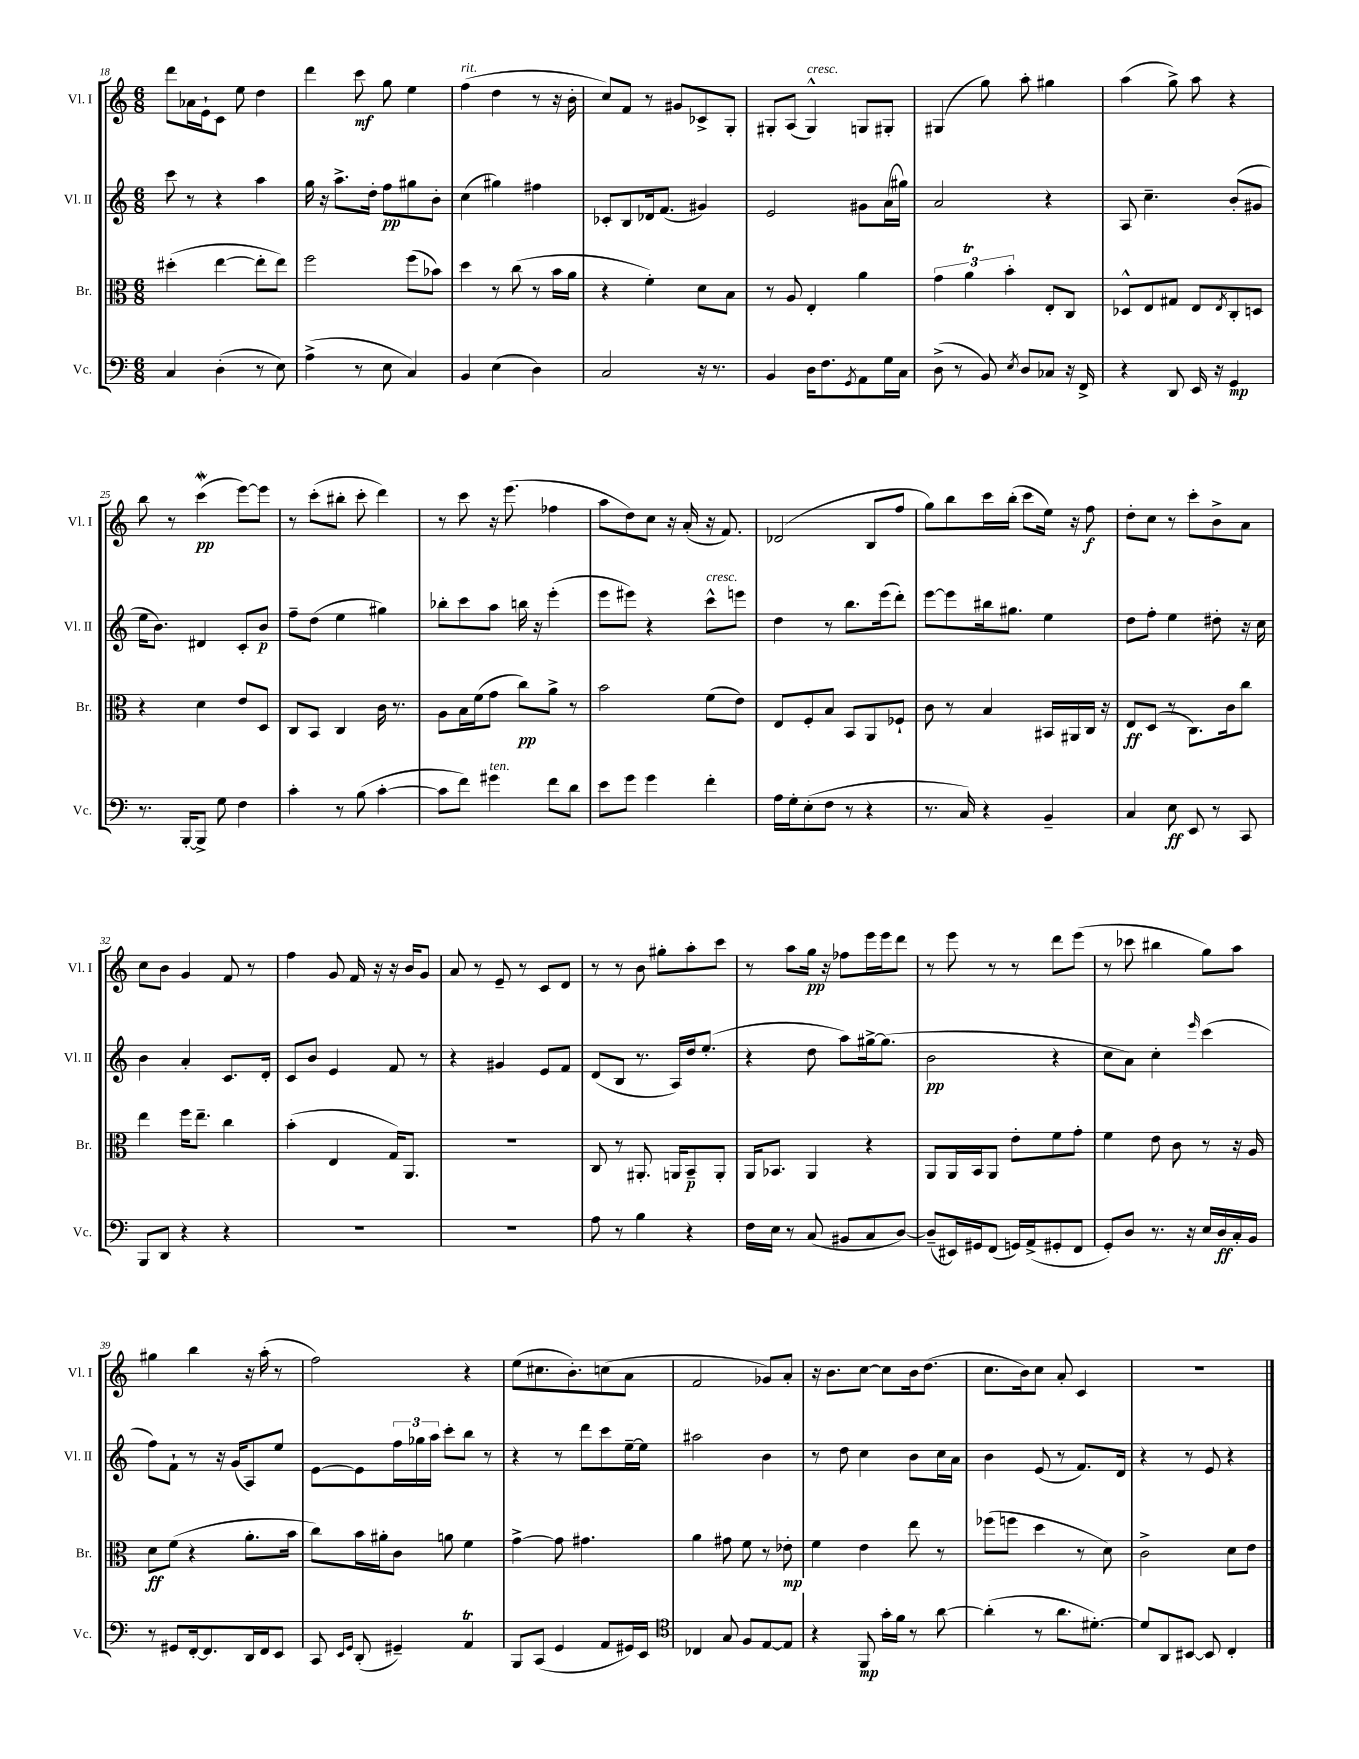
<<
\new StaffGroup <<
\new Staff = "s0" \with { instrumentName = "Vl. I" shortInstrumentName = "Vl. I" } {
    \clef treble \key c \major \numericTimeSignature \time 6/8
    d'''8 aes'16 e'16-! c'8 e''8 d''4 |
    d'''4 c'''8\mf g''8 e''4 |
    f''4^\markup { \italic "rit." }( d''4 r8 r16 b'16-. |
    c''8) f'8 r8 gis'8 ces'8-> g8-. |
    gis8-. a8( gis4-^^\markup { \italic "cresc." }) g8 gis8-. |
    gis4( g''8) a''8-. gis''4 |
    a''4( g''8->) a''8 r4 |
    b''8 r8 c'''4\mordent\pp( e'''8~) e'''8 |
    r8 c'''8-.( bis''8-. c'''8-. d'''4) |
    r8 c'''8 r16 e'''8.( fes''4 |
    a''8 d''8) c''8 r16 a'16-.( r16 f'8.) |
    des'2( b8 f''8 |
    g''8) b''8 c'''16 b''16-.( c'''8 e''16) r16 f''8\f |
    d''8-. c''8 r8 c'''8-. b'8-> a'8 |
    c''8 b'8 g'4 f'8 r8 |
    f''4 g'8 f'16 r16 r16 b'16 g'8 |
    a'8 r8 e'8-- r8 c'8 d'8 |
    r8 r8 b'8 gis''8-. a''8-. c'''8 |
    r8 a''8 g''16\pp r16 fes''8 e'''16 e'''16 d'''8 |
    r8 e'''8 r8 r8 d'''8 e'''8( |
    r8 ces'''8 bis''4 g''8) a''8 |
    gis''4 b''4 r16 a''16-.( r8 |
    f''2) r4 |
    e''8( cis''8. b'8.-.) c''8( a'8 |
    f'2 ges'8) a'8-. |
    r16 b'8. c''8~ c''8 b'16 d''8.( |
    c''8. b'16) c''8 a'8-. c'4 |
    R2. \bar "|." |
}
\new Staff = "s1" \with { instrumentName = "Vl. II" shortInstrumentName = "Vl. II" } {
    \clef treble \key c \major \numericTimeSignature \time 6/8
    c'''8 r8 r4 a''4 |
    g''16 r16 a''8.-> d''16-. f''8\pp gis''8 b'8-. |
    c''4( gis''4) fis''4 |
    ces'8-. b8 des'16 f'8.( gis'4) |
    e'2 gis'8 a'16( gis''16) |
    a'2 r4 |
    a8 c''4.-- b'8-.( gis'8 |
    e''16 b'8.) dis'4 c'8-. b'8\p |
    f''8-- d''8( e''4 gis''4) |
    bes''8-. c'''8 a''8 b''16 r16 e'''4-.( |
    e'''8 eis'''8) r4 c'''8-^^\markup { \italic "cresc." } e'''8 |
    d''4 r8 b''8. e'''16( d'''8-.) |
    e'''8~ e'''8 bis''16 gis''8. e''4 |
    d''8 f''8-. e''4 dis''8-. r16 c''16 |
    b'4 a'4-. c'8. d'16-. |
    c'8 b'8 e'4 f'8 r8 |
    r4 gis'4 e'8 f'8 |
    d'8( b8 r8. a16) d''16 e''8.-.( |
    r4 d''8 a''8) gis''16~-> gis''8.( |
    b'2\pp r4 |
    c''8 a'8) c''4-. \grace { e'''16 } c'''4( |
    f''8) f'8-! r8 r16 g'16( a8) e''8 |
    e'8~ e'8 \tuplet 3/2 { f''16 ges''16 a''16 } c'''8-. b''8 r8 |
    r4 r8 d'''8 c'''8 e''16~-- e''16 |
    ais''2 b'4 |
    r8 d''8 c''4 b'8 c''16 a'16 |
    b'4 e'8( r8 f'8.) d'16 |
    r4 r8 e'8 r4 \bar "|." |
}
\new Staff = "s2" \with { instrumentName = "Br." shortInstrumentName = "Br." } {
    \clef alto \key c \major \numericTimeSignature \time 6/8
    dis''4-.( e''4~ e''8-. e''8) |
    f''2 f''8( bes'8) |
    d''4 r8 c''8( r8 b'16 a'16 |
    r4 f'4-.) d'8 b8 |
    r8 a8 e4-. a'4 |
    \tuplet 3/2 { g'4 a'4\trill b'4-. } e8-. c8 |
    des8-^ e8 gis8 e8 \acciaccatura { e8 } c8-. d8 |
    r4 d'4 e'8 d8 |
    c8 b,8 c4 c'16 r8. |
    a8 b16 f'16( g'8 c''8\pp) a'8-> r8 |
    b'2 f'8( e'8) |
    e8 f8-. b8 b,8 a,8 fes8-! |
    c'8 r8 b4 bis,16 ais,16 c16 r16 |
    e8\ff d8( r8 c8.) c'16 c''8 |
    e''4 f''16 e''8.-- c''4 |
    b'4-.( e4 g16) a,8. |
    R2. |
    c8 r8 ais,8.-. a,16 b,8--\p a,8-. |
    a,16 bes,8. a,4 r4 |
    a,8 a,16 b,16 a,8 e'8-. f'8 g'8-. |
    f'4 e'8 c'8 r8 r16 a16 |
    d'8\ff f'8( r4 a'8.-. b'16 |
    c''8) b'16 ais'16-. c'8 a'8 f'4 |
    g'4~-> g'8 gis'4. |
    a'4 gis'8 f'8 r8 ees'8-.\mp |
    f'4 e'4 e''8 r8 |
    fes''8( f''8 d''4 r8 d'8) |
    c'2-> d'8 e'8 \bar "|." |
}
\new Staff = "s3" \with { instrumentName = "Vc." shortInstrumentName = "Vc." } {
    \clef bass \key c \major \numericTimeSignature \time 6/8
    c4 d4-.( r8 e8) |
    a4->( r8 e8 c4) |
    b,4 e4( d4) |
    c2 r16 r8. |
    b,4 d16 f8. \acciaccatura { g,8 } a,8 g16 c16 |
    d8->( r8 b,8) \acciaccatura { e8 } d8 ces8 r16 f,16-> |
    r4 d,8 e,16 r16 g,4\mp |
    r8. b,,16~-. b,,8-> g8 f4 |
    c'4-. r8 b8( c'4~-. |
    c'8 f'8) gis'4^\markup { \italic "ten." } f'8 d'8 |
    e'8 g'8 g'4 f'4-. |
    a16 g16-. e8-.( f8 r8 r4 |
    r8. c16) r4 b,4-- |
    c4 e8\ff e,8 r8 c,8 |
    b,,8 d,8 r4 r4 |
    R2. |
    R2. |
    a8 r8 b4 r4 |
    f16 e16 r8 c8( bis,8 c8 d8~) |
    d8--( eis,16) gis,16 f,8( g,16) a,16->( gis,8-. f,8 |
    g,8-.) d8 r8. r16 e16 d16\ff c16-. b,16 |
    r8 gis,8 f,16~-. f,8. d,16 f,16 e,8 |
    c,8 \grace { e,16 g,16 } d,8-.( gis,4--) a,4\trill |
    b,,8 c,8( g,4 a,8 gis,16) e,16 |
    \clef tenor ces4 g8 f8 e8~ e8 |
    r4 f,8\mp g'16-. f'16 r8 a'8~ |
    a'4-.( r8 a'8. dis'8.~-.) |
    dis'8 a,8 bis,8~ bis,8 c4-. \bar "|." |
}
>>
>>
\layout { \context { \Score currentBarNumber = #18 } }
